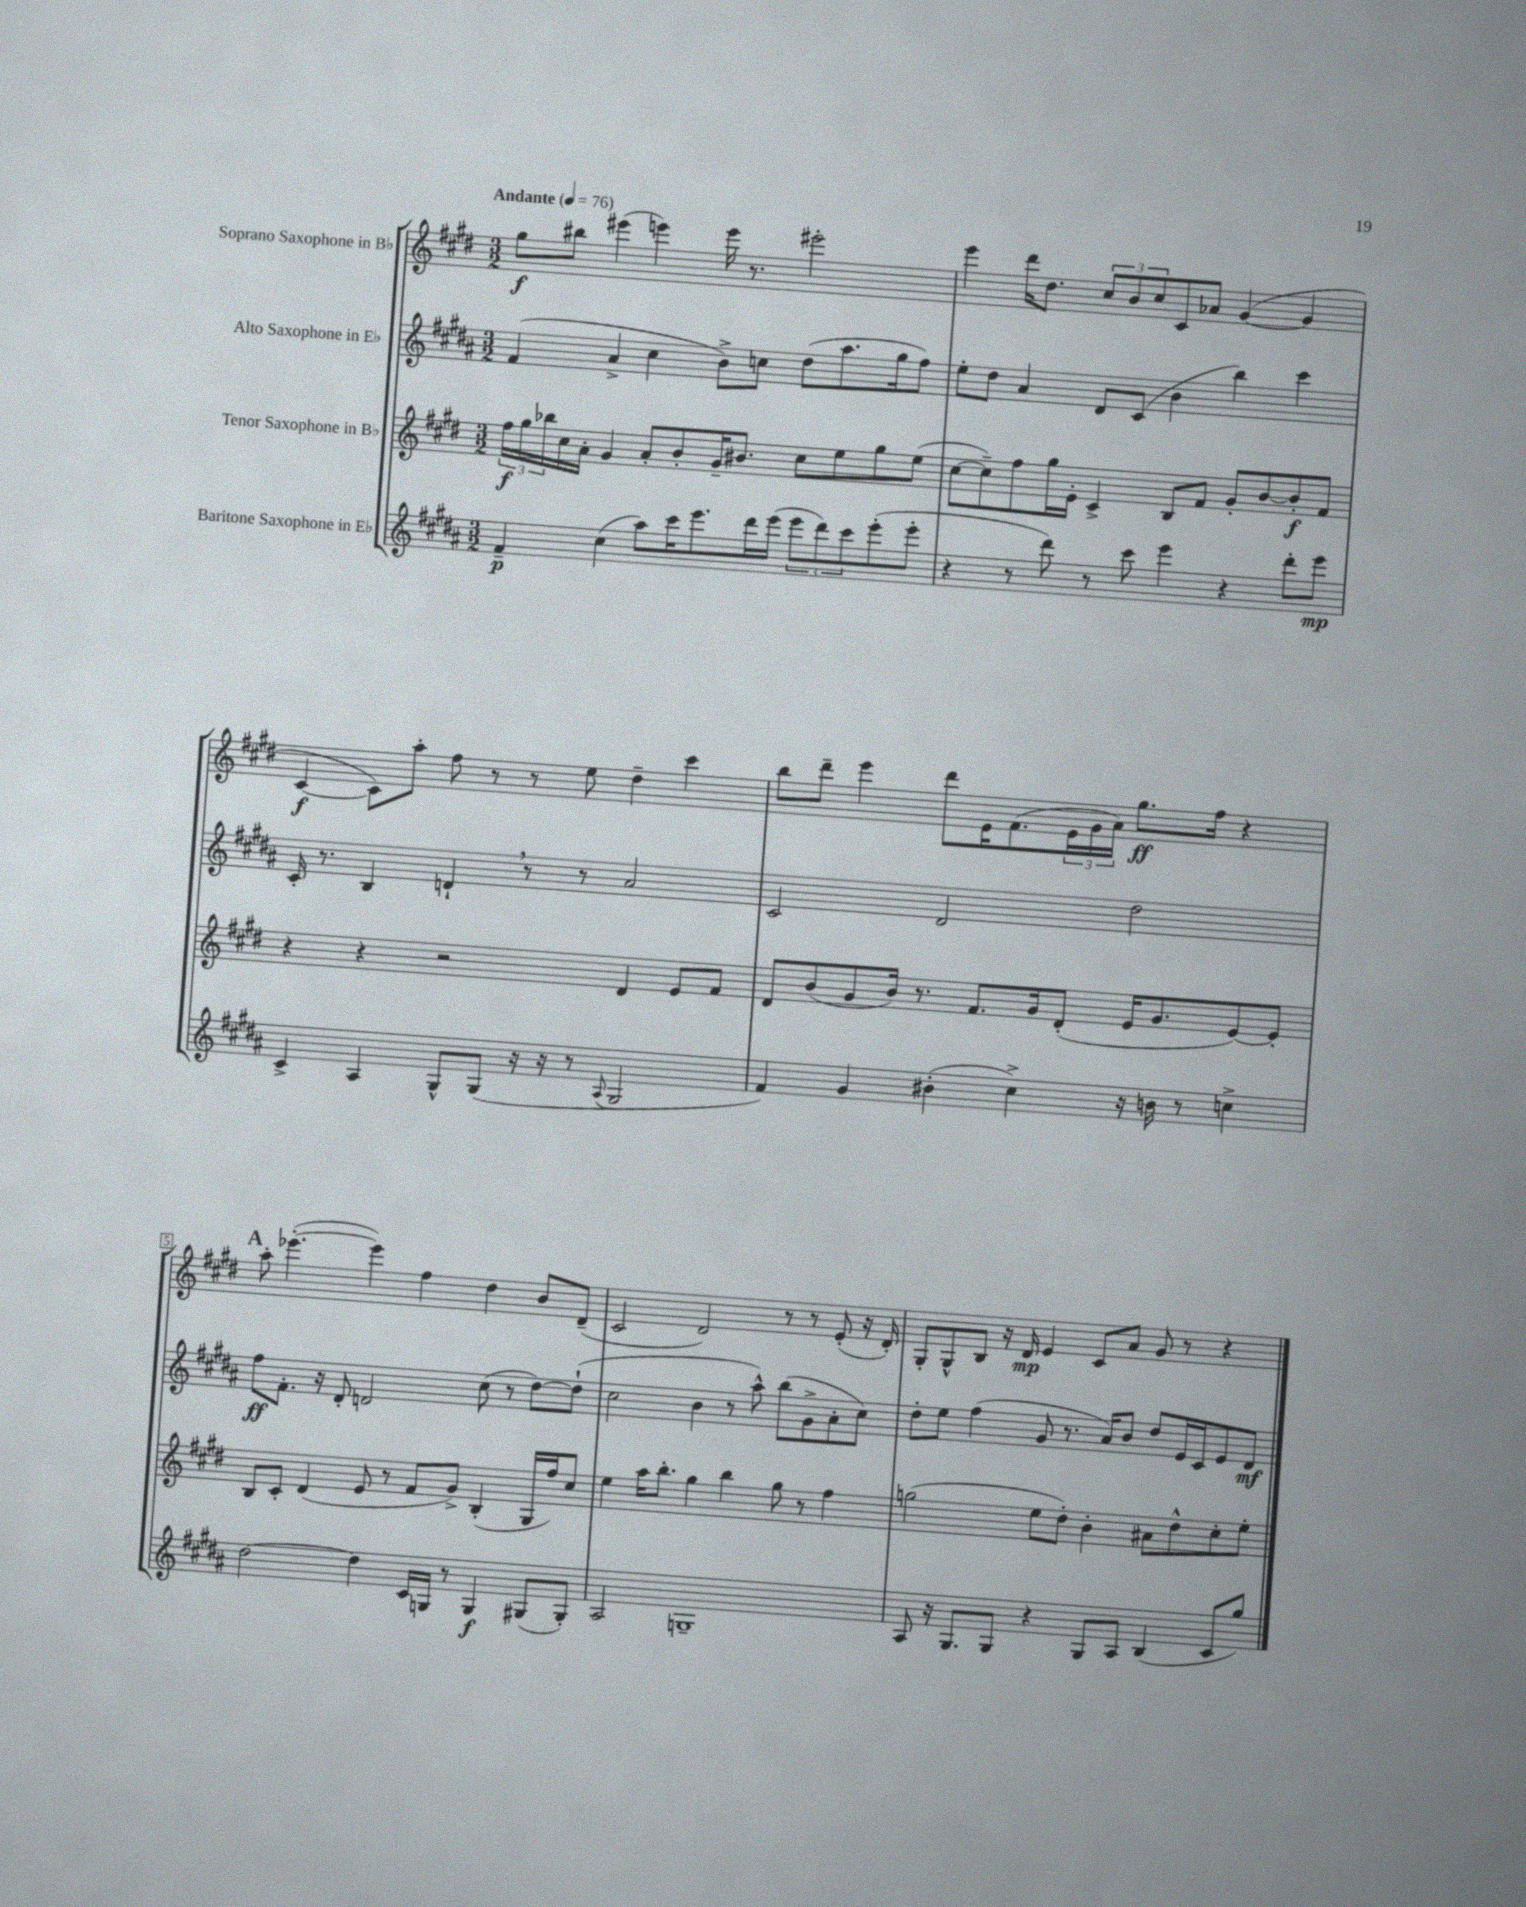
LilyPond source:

<<
\new StaffGroup <<
\new Staff = "s0" \with { instrumentName = "Soprano Saxophone in Bb" } {
    \clef treble \key e \major \numericTimeSignature \time 3/2 \tempo "Andante" 4 = 76
    gis''8\f bis''8 eis'''4( e'''4) e'''16 r8. eis'''2-. |
    e'''4 dis'''16 dis''8. \tuplet 3/2 { cis''8 b'8 cis''8 } cis'8 aes'8 gis'4~( gis'4 |
    cis'4~\f cis'8) a''8-. fis''8 r8 r8 e''8 dis''4-- cis'''4 |
    b''8 dis'''8-- e'''4 dis'''8 e'16 fis'8.( \tuplet 3/2 { e'16 gis'16 a'16) } gis''8.\ff fis''16 r4 |
    \mark \markup { \bold "A" } a''8-. ees'''4.~-.( ees'''4) fis''4 dis''4 b'8 dis'8--( |
    cis'2 dis'2) r8 r8 e'8-.( r16 dis'16-.) |
    gis8-. gis8-^ b8 r16 dis'16\mp e'4 cis'8 a'8 gis'8 r8 r4 \bar "|." |
}
\new Staff = "s1" \with { instrumentName = "Alto Saxophone in Eb" } {
    \clef treble \key b \major \numericTimeSignature \time 3/2
    fis'4( ais'4-> cis''4 b'8->) c''8 dis''8( ais''8. gis''16 fis''8) |
    e''8-. dis''8 ais'4 dis'8 cis'8( b'4 b''4) cis'''4 |
    cis'16-. r8. b4 d'4-! \breathe r8 r8 ais'2 |
    cis'2 dis'2 dis''2 |
    \mark \markup { \bold "A" } fis''8\ff fis'8.-. r16 dis'8-. d'2 cis''8( r8 dis''8~) dis''8-!( |
    cis''2 b'4 r8 ais''8-^) b''8( gis'8-> ais'8-. cis''8) |
    dis''8-. e''8 fis''4( gis'8 r8. ais'16) b'8 dis''8 e'16 cis'16 e'8 dis'8\mf \bar "|." |
}
\new Staff = "s2" \with { instrumentName = "Tenor Saxophone in Bb" } {
    \clef treble \key e \major \numericTimeSignature \time 3/2
    \tuplet 3/2 { fis''16\f gis''16 bes''16 } cis''16 a'16-. gis'4 a'8-. b'8-. gis'16-- bis'8. cis''8 e''8 gis''8 e''8( |
    cis''8~ cis''8--) fis''8 gis''16 e'16-. cis'4-> b8 fis'8 gis'8-. b'8~ b'8-.\f fis'8 |
    r4 r4 r2 dis'4 e'8 fis'8 |
    dis'8 b'8( gis'8 b'16) r8. fis'8. gis'16 dis'8-.( e'16 gis'8. e'8~) e'8-. |
    \mark \markup { \bold "A" } b8 cis'8-. dis'4( e'8 r8 fis'8 gis'8->) b4-.( gis16 fis''16) cis''8 |
    e''4 a''16 b''8.-. gis''4 b''4 gis''8 r8 fis''4 |
    g''2( e''8 dis''8-.) b'4-. ais'8 dis''8-^ cis''8-. e''8-. \bar "|." |
}
\new Staff = "s3" \with { instrumentName = "Baritone Saxophone in Eb" } {
    \clef treble \key b \major \numericTimeSignature \time 3/2
    fis'4--\p cis''4( ais''8) cis'''16 e'''8. dis'''16 e'''16( \tuplet 3/2 { e'''8 dis'''8) cis'''8 } e'''8-.( e'''8-. |
    r4 r8 dis'''8) r8 cis'''8 e'''4 r4 dis'''8-. e'''8\mp |
    cis'4-> ais4 gis8-^ gis8( r16 r16 r8 \appoggiatura { ais8 } gis2 |
    fis'4) gis'4 bis'4-.( cis''4->) r16 b'16 r8 c''4-> |
    \mark \markup { \bold "A" } dis''2~ dis''4 cis'16 g16 r8 g4\f gis8( gis8-.) |
    ais2 g1-- |
    ais8 r16 gis8. gis8 r4 gis8 ais8 b4( cis'8 gis''8) \bar "|." |
}
>>
>>
\layout { \context { \Score \override BarNumber.break-visibility = ##(#f #t #t) barNumberVisibility = #(every-nth-bar-number-visible 5) \override BarNumber.stencil = #(make-stencil-boxer 0.1 0.3 ly:text-interface::print) } }
